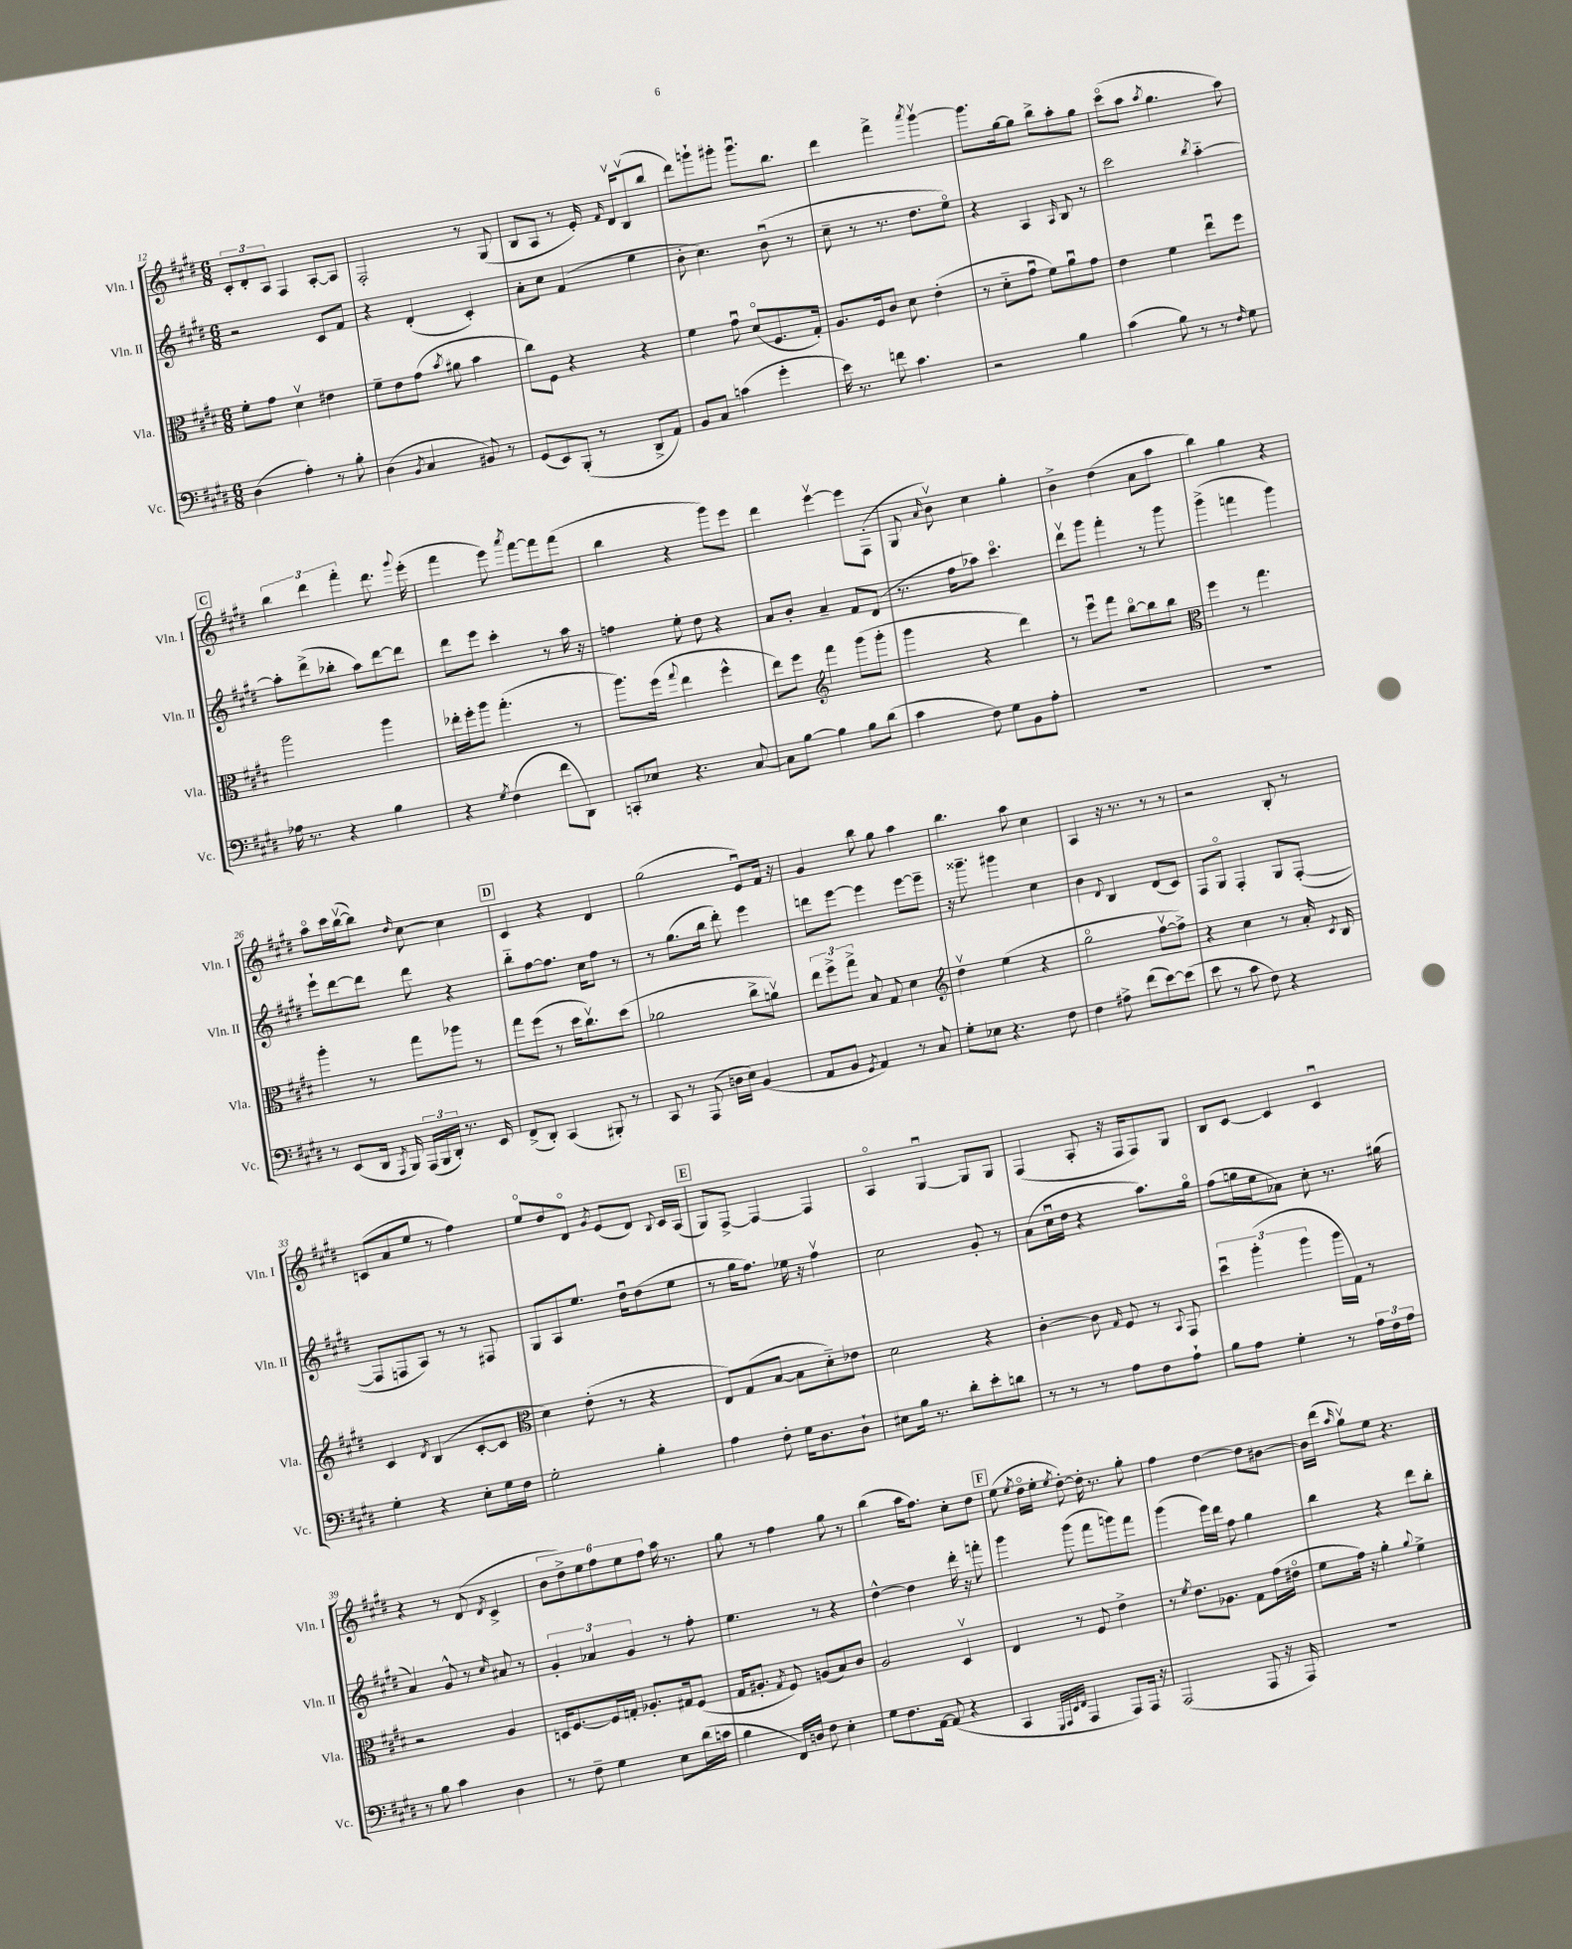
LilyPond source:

<<
\new StaffGroup <<
\new Staff = "s0" \with { instrumentName = "Vln. I" shortInstrumentName = "Vln. I" } {
    \clef treble \key e \major \numericTimeSignature \time 6/8
    \autoBeamOff \tuplet 3/2 { cis'8[-. dis'8-. a8] } fis4 a8[~-. a8] |
    fis2-. r8 gis8( |
    b8[ a8] r8 e'16-.) \grace { fis'16 } dis'16[\upbow b8\upbow( b''8] |
    dis'''8[) g'''8-! gis'''8]-. gis'''8.[\downbow b''8.] |
    dis'''4 fis'''4-> \acciaccatura { a'''8 } gis'''4~\upbow |
    gis'''8.[ gis''16~ gis''8] b''8[-> a''8-. gis''8] |
    cis'''8[\flageolet( a''8] \acciaccatura { a''8 } gis''4. a''8) |
    \mark \markup { \box "C" } \tuplet 3/2 { b''4 dis'''4 fis'''4-. } dis'''8. \appoggiatura { gis'''8 } e'''16-.( |
    fis'''4 e'''8) \acciaccatura { a'''8 } fis'''8[~ fis'''8 fis'''8]( |
    b''4 r4 gis'''8[) e'''8] |
    dis'''4 e'''4~\upbow e'''8[ fis8]-.( |
    gis8 \grace { a'16 } b'8\upbow) cis''4 gis''4-. |
    b'4-> dis''4( a'8[ a''8] |
    b''4) gis''4 r4 |
    a''8[\flageolet cis'''16 b''16~\upbow( b''8]) \grace { dis''16 } cis''8~ cis''4 |
    \mark \markup { \box "D" } cis'4 r4 dis'4 |
    gis''2( e'8[\downbow) fis'16] r16 |
    gis'4 b''8 gis''8 a''4 |
    b''4. a''8 cis''4 |
    a4 r16 r8. r8 r8 |
    r2 b8-. r8 |
    c'8[( a'8 e''8] r8 fis''4) |
    e''8[\flageolet dis''8 dis'8]\flageolet \acciaccatura { gis'8 } e'8[( dis'8]) \appoggiatura { b8 } cis'16[ a16]( |
    \mark \markup { \box "E" } gis8[) fis8]~-> fis4~ fis4 |
    a4\flageolet gis4~\downbow gis8[ gis8] |
    fis4( a8-. r16 fis16[ fis8) gis8] |
    b8[ cis'8]~ cis'4 cis'4\downbow |
    r4 r8 dis'8( \acciaccatura { dis'8 } cis'4-> |
    \tuplet 6/4 { b'8[ dis''8->) e''8 fis''8 e''8 fis''8] } a''16 r8. |
    gis''8 r8 fis''4 gis''8 r8 |
    b''4( a''16[ fis''8.]) cis''8[-. dis''8] |
    \mark \markup { \box "F" } e''8( \acciaccatura { e''8 } dis''16[\flageolet e''16]-. \acciaccatura { e''8 } dis''8~-.) dis''16-. r8. gis''8-. |
    fis''4 dis''4~ dis''8[ bis'8]~ |
    bis'16[ dis'''16]( \grace { a''16 } gis''8[\upbow) e''8] r4. \bar "|." |
}
\new Staff = "s1" \with { instrumentName = "Vln. II" shortInstrumentName = "Vln. II" } {
    \clef treble \key e \major \numericTimeSignature \time 6/8
    \autoBeamOff r2 cis'8[ fis'8] |
    r4 dis'4-.( cis'4-.) |
    a'8[-. cis''8] fis'4( e''4 |
    b'8-. cis''4.) b'8\downbow( r8 |
    cis''8-- r8 r8. dis''8.[ e''8]\flageolet) |
    r4 a4 \grace { a16 } b8 r8 |
    cis'''2 \acciaccatura { b''8 } a''4~-_ |
    \mark \markup { \box "C" } a''8[-. dis'''8->( bes''8]-. a''8[) dis'''8~ dis'''8] |
    dis'''8[ e'''8] cis'''4-. r8 a''16 r16 |
    f''4 e''8-. dis''8 r4 |
    a'8[ b'8]-. a'4-- fis'8[ dis'8]( |
    r8. fis''16[ aes''8]) cis'''4.\flageolet |
    dis'''8[\upbow gis'''8] fis'''4-. r8 gis'''8 |
    gis'''4->( f'''4 gis'''4) |
    e'''8[-! dis'''8~ dis'''8] dis'''8 r4 |
    \mark \markup { \box "D" } b''8[-_ fis''8~ fis''8.] cis''16[ fis''8] r8 |
    r8 gis''8.[( b''16] dis'''8-.) e'''4 |
    d'''8[ e'''8]~ e'''4 e'''8[~ e'''8]-- |
    r16 gisis'''8.-- gis'''4 cis''4 |
    b'4 \appoggiatura { dis'8 } b4 dis'8[( cis'8]) |
    fis8[ gis8]\flageolet fis4-. gis8[ fis8]~-.( |
    fis8[ f8 a8]) r8 r8 fis8 |
    gis8[ a8 e''8.] dis''16[\downbow dis''8( e''8] |
    \mark \markup { \box "E" } r8 gis''16[ fis''8.]) ees''16 r16 fis''4\upbow |
    cis''2 gis'8-. r8 |
    a'8[( cis''16\downbow dis''16] r4 a''8.[) gis''16]\flageolet |
    fis''8[( g''16 e''16 aes'8]) cis''8-. r8. gis''16( |
    a'4) gis'8-^ r8 \grace { cis''16 } ais'8 r8 |
    \tuplet 3/2 { gis'4-. aes'4 gis'4 } r8 fis''8-. |
    e''4. r8 r4 |
    dis''4~-^ dis''4 dis'''16-. r16 f'''8-. |
    \mark \markup { \box "F" } gis'''4 gis'''8( fis'''8[ g'''8) fis'''8] |
    gis'''4( e'''16[) dis'''16] fis''8 gis''4 |
    b''4 r4 dis'''8[ b''8]-. \bar "|." |
}
\new Staff = "s2" \with { instrumentName = "Vla." shortInstrumentName = "Vla." } {
    \clef alto \key e \major \numericTimeSignature \time 6/8
    \autoBeamOff fis'8[-. gis'8] dis'4\upbow eis'4 |
    fis'8[-- e'8 gis'8]( \acciaccatura { b'8 } ais'8 b'4 |
    cis''8[) fis8] r4 r4 |
    fis'4 gis'8\downbow dis'8[\flageolet( fis8. gis16]-.) |
    a8.[ fis16 cis'8] dis'8 e'4-.( |
    r8 dis'8[-_ gis'8]\downbow fis'8[) a'8\downbow gis'8] |
    e'4 fis'4 e''8[\downbow fis''8] |
    \mark \markup { \box "C" } a''2 a''4 |
    ees''16[-. fis''16-. a''8] gis''4.-.( r8 |
    a''8.[) fis''16]( \appoggiatura { gis''8 } e''4 fis''4-^ |
    e''8[) fis''8] \clef treble fis'''4 gis'''8[( gis'''8]-. |
    gis'''4 r4 dis'''4) |
    r8 e'''8[\downbow fis'''8] b''8[~\flageolet b''8 b''8] |
    \clef alto fis''4 r8 gis''4. |
    a''4-. r8 gis''8[ aes''8] r8 |
    \mark \markup { \box "D" } gis''8[ fis''8]( r8 dis''16[ cis''8.\upbow) dis''8]( |
    aes'2 cis''8[-> a'8]\upbow) |
    \tuplet 3/2 { e''8[ fis''8-> gis''8]-> } b8 gis8 dis'4 |
    \clef treble dis''4\upbow e''4( r4 |
    gis''2\flageolet fis''8[~\upbow fis''8]->) |
    r4 cis''4 r8 a'16-. \acciaccatura { cis'8 } b16 |
    cis'4 \acciaccatura { dis'8 } b4( cis'8[~-. cis'8] |
    \clef alto dis'4) e'8-.( r8 r4 |
    \mark \markup { \box "E" } e8[) gis8( b8]~ b8[ dis'8-_) ees'8] |
    dis'2 r4 |
    cis'4~-. cis'8 \grace { gis16 } fis8 r8 \appoggiatura { b,8 } gis,8 |
    \tuplet 3/2 { dis''4\downbow a''4-.( a''4 } a''16[ gis16]) r8 |
    r2 a4 |
    d16[ fis8.~ fis16 g16]-. aes8.[-. gis16 fis8]( |
    gis16[ ais8.]-. \acciaccatura { gis8 } fis8) a8[( b8) cis'8] |
    a2 dis4\upbow |
    \mark \markup { \box "F" } e4 r8 fis8 e'4-> |
    r8 \acciaccatura { fis'8 } e'8.[ aes8.] gis8[ gis'16( eis'16]\flageolet |
    fis'8[ gis'16]) r16 a'4-. \appoggiatura { a'8 } fis'4-> \bar "|." |
}
\new Staff = "s3" \with { instrumentName = "Vc." shortInstrumentName = "Vc." } {
    \clef bass \key e \major \numericTimeSignature \time 6/8
    \autoBeamOff dis4( a4-.) r8 b8-. |
    dis4( \acciaccatura { b,8 } cis4 bis,8) r8 |
    gis,8[( e,8) b,,8]-.( r8 dis,8[-> a,8]) |
    b,8[ cis8] c'4( gis'4-. |
    e'16) r8. f'8 cis'4. |
    r2 b4 |
    cis'4( b8) r8 r8 \grace { fis16 } gis8 |
    \mark \markup { \box "C" } aes16 r8. r4 b4 |
    r4 \acciaccatura { gis8 } fis4( fis'8[ dis,8]) |
    c,8[-. ees8] r4. cis8~ |
    cis8[ b8]~ b4 b8[ dis'8]( |
    cis'4 fis8) gis8[ b,8 a8]-. |
    R2. |
    R2. |
    r8 e,8[( dis,16] \acciaccatura { a,,8 } b,,16) \tuplet 3/2 { a,,16[( b,,16 dis,16]-.) } r8. e,16 |
    \mark \markup { \box "D" } fis,8[->( dis,8]-.) cis,4( bis,,8-.) r8 |
    cis,8 r8 a,,8( d16[ e16]) b,4( |
    a,8[ b,8] \acciaccatura { gis,8 } a,4) r8 cis8 |
    gis8[-. ees8] r4. fis8 |
    fis4 ais8-> fis'8[( e'8~) e'8]( |
    e'8 r8 cis'8 fis8) r4 |
    gis4-. r4 e8[-. gis16 fis16] |
    gis2-. b4-. |
    \mark \markup { \box "E" } a4 fis8-. gis16[ dis8. dis8]-! |
    eis8[ b16] r8. dis'8[-. e'8-. d'8] |
    r8 r8 r8 a8[ fis8 a8]-! |
    b8[ a8] gis4-. r8 \tuplet 3/2 { a16[ fis16 a16] } |
    r8 b8 cis'4 dis4 |
    r8 fis8-- gis4 e8[ dis'16( c'16] |
    b4 fis,16[) d16] fis8 e4-. |
    gis8[ fis8. a,16]~ a,8( r4 |
    \mark \markup { \box "F" } cis,4 \grace { gis,,32[ a,,32 e,32 fis,32] } a,,4 a,,8[) a,,16] r16 |
    a,,2( a,,8 r16 a,,16) |
    R2. \bar "|." |
}
>>
>>
\layout { \context { \Score currentBarNumber = #12 } }
